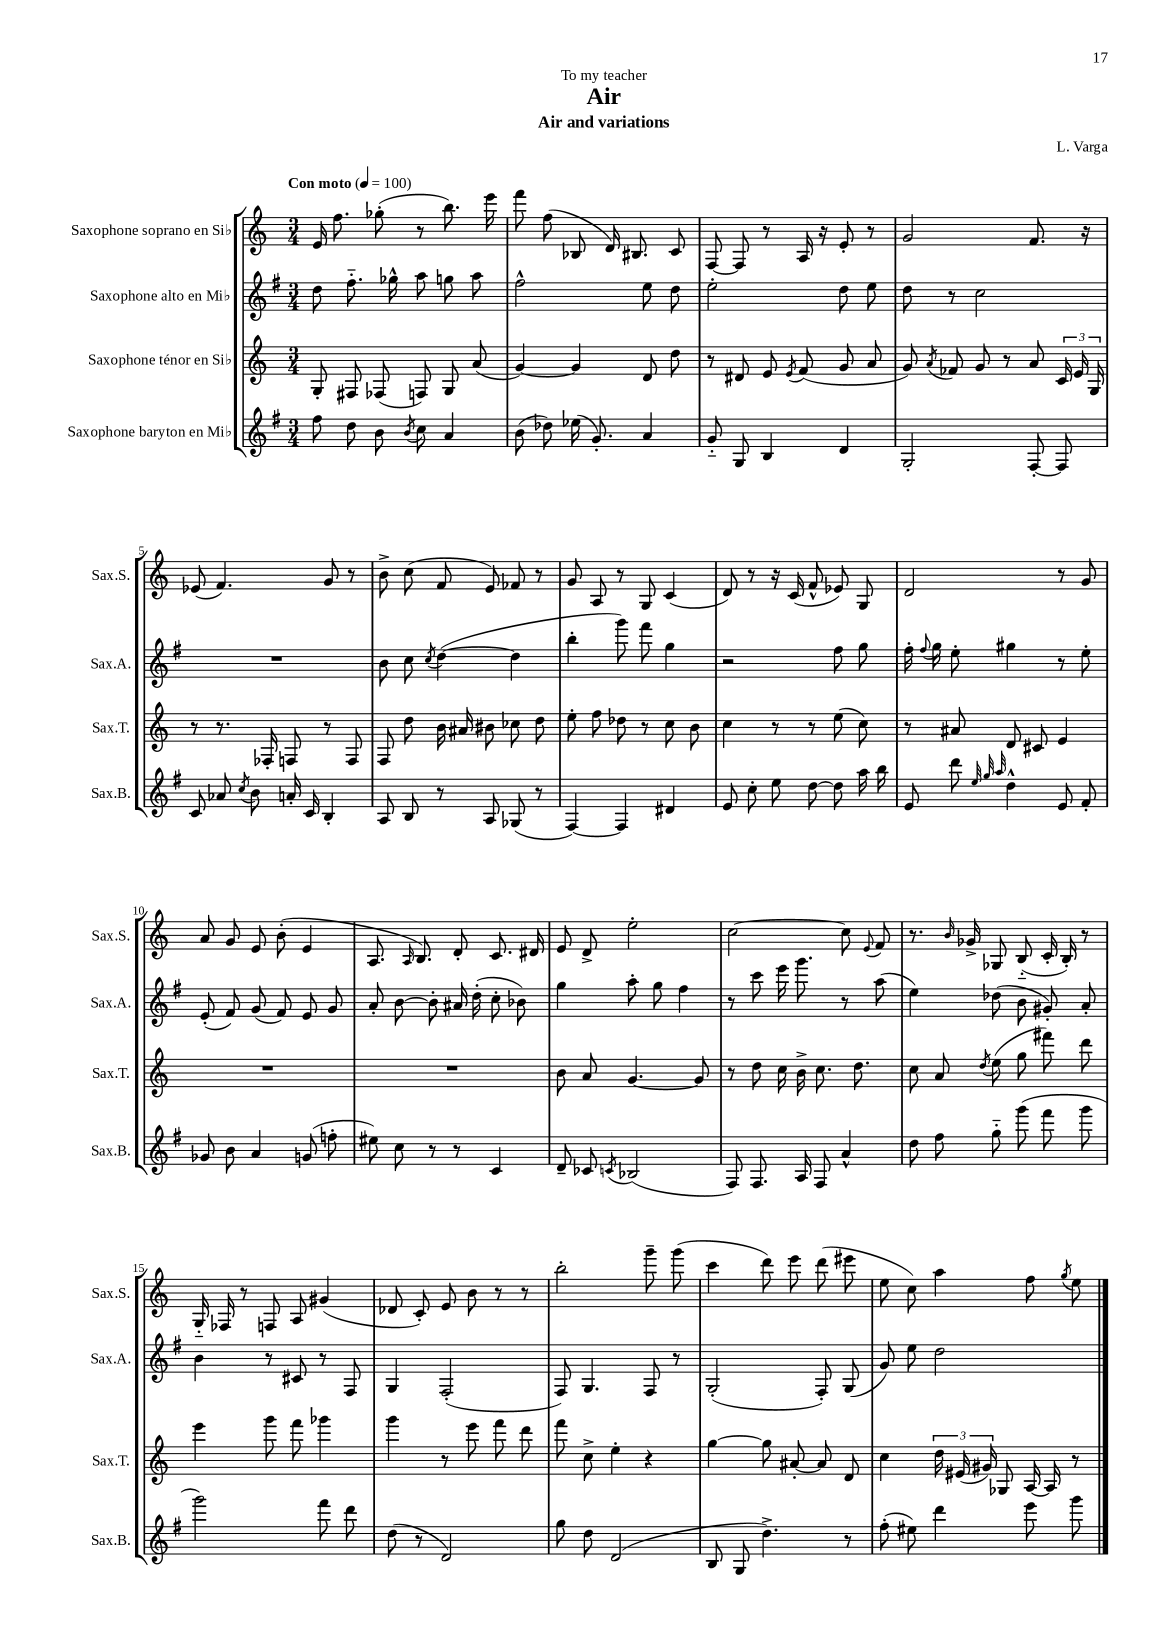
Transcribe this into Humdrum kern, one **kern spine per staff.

**kern	**kern	**kern	**kern
*staff4	*staff3	*staff2	*staff1
*clefG2	*clefG2	*clefG2	*clefG2
*k[f#]	*k[]	*k[f#]	*k[]
*M3/4	*M3/4	*M3/4	*M3/4
*MM100	*MM100	*MM100	*MM100
8ff#\	8G'/	8dd\	16e/
.	.	.	8.ff\
8dd\	8F#/	8.ff#'~\	.
8b\	(8F-/	.	(8gg-'\
.	.	16gg-^^\	.
8qb/	.	.	.
8cc\	8F/)	8aa\	8r
4a/	8G/	8gg\	8.bb\)
.	(8a/	8aa\	.
.	.	.	16eee\
=	=	=	=
(8b\	[4g/)	2ff#^^\	8fff\
8dd-\)	.	.	(8ff\
(16ee-\	4g/]	.	8B-/
8.g'/)	.	.	.
.	.	.	16d/)
.	.	.	8.B#/
4a/	8d/	8ee\	.
.	8dd\	8dd\	8c/
=	=	=	=
8g'~/	8r	2ee'\	[8F/
8G/	8d#/	.	8F/]
4B/	8e/	.	8r
.	8qe/	.	.
.	(8f/	.	16A/
.	.	.	16r
4d/	8g/	8dd\	8e'/
.	8a/	8ee\	8r
=	=	=	=
2G'/	8g/)	8dd\	2g/
.	8qa/	.	.
.	8f-/	8r	.
.	8g/	2cc\	.
.	8r	.	.
[8F#'/	8a/	.	8.f/
8F#/]	24c/	.	.
.	24e/	.	.
.	.	.	16r
.	24G/	.	.
=	=	=	=
8c/	8r	2.r	(8e-/
8a-/	8.r	.	4.f/)
8qcc/	.	.	.
8b\	.	.	.
.	16F-'/	.	.
16a'/	8F/	.	.
16c/	.	.	.
4B'/	8r	.	8g/
.	8F/	.	8r
=	=	=	=
8A/	8F/	8b\	8b^\
8B/	8dd\	8cc\	(8cc\
.	.	8qcc/	.
8r	16b\	([4dd\	8f/
.	16a#/	.	.
8A/	8b#\	.	8e/)
(8G-/	8cc-\	4dd\]	8f-/
8r	8dd\	.	8r
=	=	=	=
[4F#/)	8ee'\	4bb'\	8g/
.	8ff\	.	8A/
4F#/]	8dd-\	8ggg\)	8r
.	8r	8fff#\	8G/
4d#/	8cc\	4gg\	(4c/
.	8b\	.	.
=	=	=	=
8e/	4cc\	2r	8d/)
8cc'\	.	.	8r
8ee\	8r	.	16r
.	.	.	(16c/
[8dd\	8r	.	8f^^/
8dd\]	(8ee\	8ff#\	8e-/)
16aa\	8cc\)	8gg\	8G/
16bb\	.	.	.
=	=	=	=
8e/	8r	16ff#'\	2d/
.	.	8qqff#/	.
.	.	16gg\	.
8ddd\	8a#/	8ee'\	.
32qqee/	.	.	.
32qqgg/	.	.	.
32qqaa/	.	.	.
4dd^^\	8d/	4gg#\	.
.	8c#/	.	.
8e/	4e/	8r	8r
8f#'/	.	8ee'\	8g/
=	=	=	=
8g-/	2.r	(8e'/	8a/
8b\	.	8f#/)	8g/
4a/	.	(8g/	8e/
.	.	8f#/)	(8b'\
(8g/	.	8e/	4e/
8ff'\	.	8g/	.
=	=	=	=
8ee#\)	2.r	8a'/	8.A/
8cc\	.	[8b\	.
.	.	.	16qqA/
.	.	.	8.B/)
8r	.	8b'\]	.
8r	.	16a#/	8d'/
.	.	(16dd'\	.
4c/	.	8cc'\	8.c/
.	.	8b-\)	.
.	.	.	16d#/
=	=	=	=
8d~/	8b\	4gg\	8e/
8c-/	8a/	.	8d^/
8qc/	.	.	.
(2B-/	[4.g/	8aa'\	2ee'\
.	.	8gg\	.
.	.	4ff#\	.
.	8g/]	.	.
=	=	=	=
8F#/)	8r	8r	[2cc\
8.F#/	8dd\	8ccc\	.
.	16cc\	16eee\	.
16A/	16b^\	8.ggg\	.
8F#/	8.cc\	.	.
4a^^/	.	8r	8cc\]
.	8.dd\	.	.
.	.	.	8qqe/
.	.	(8aa\	8f/
=	=	=	=
8dd\	8cc\	4ee\)	8.r
8ff#\	8a/	.	.
.	.	.	16qqb/
.	.	.	16g-^/
.	8qdd/	.	.
8gg'~\	(8ee\	(8dd-\	8G-/
(8ggg\	8gg\	8b\	(8B'~/
8fff#\	8fff#\)	8g#'/)	16c'/
.	.	.	16B'/)
8ggg\	8ddd\	8a'/	8r
=	=	=	=
2ggg\)	4eee\	4b\	16G'~/
.	.	.	16F-/
.	.	.	8r
.	8ggg\	8r	8F/
.	8fff\	8c#/	8A/
8fff#\	4ggg-\	8r	(4g#/
8ddd\	.	8F#/	.
=	=	=	=
(8dd\	4ggg\	4G/	8d-/
8r	.	.	8c'/)
2d/)	8r	(2F#'/	8e/
.	8eee\	.	8b\
.	8fff\	.	8r
.	8ddd\	.	8r
=	=	=	=
8gg\	8fff\	8F#/)	2bb'\
8dd\	8cc^\	4.G/	.
(2d/	4ee'\	.	.
.	4r	8F#/	8ggg~\
.	.	8r	(8ggg\
=	=	=	=
8B/	[4gg\	(2G'/	4ccc\
8G/	.	.	.
4.dd^\)	8gg\]	.	8ddd\)
.	[8a#'/	.	8eee\
.	8a#/]	8F#'/)	(8ddd\
8r	8d/	(8G/	8eee#\
=	=	=	=
(8ff#'\	4cc\	8g/)	8ee\
8ee#\)	.	8ee\	8cc\)
4ddd\	24dd\	2dd\	4aa\
.	(24e#/	.	.
.	24g#/)	.	.
.	8G-/	.	.
8eee\	[16A/	.	8ff\
.	16A/]	.	.
.	.	.	8qgg/
8ggg\	8r	.	8ee\
==	==	==	==
*-	*-	*-	*-
